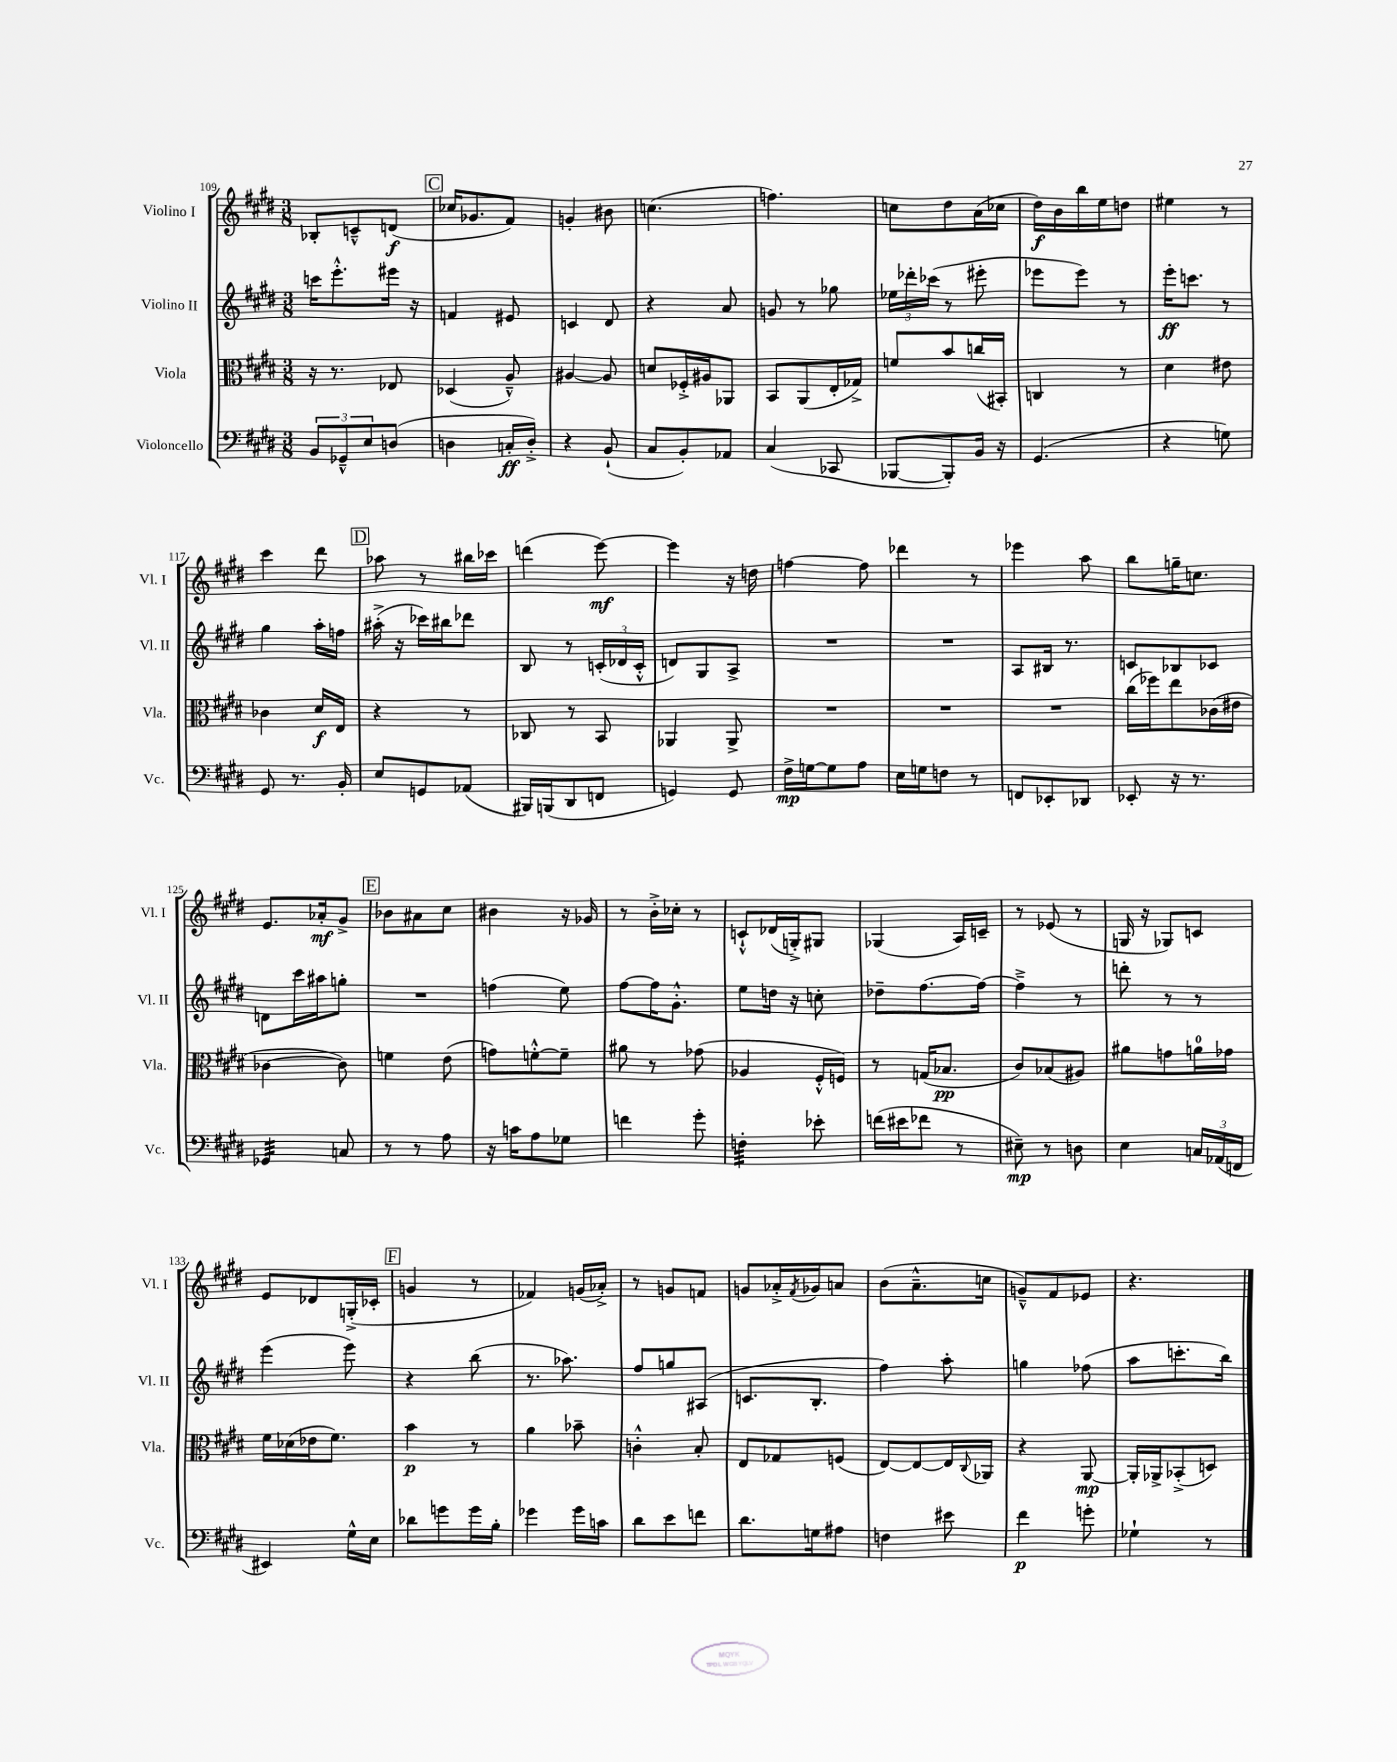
<<
\new StaffGroup <<
\new Staff = "s0" \with { instrumentName = "Violino I" shortInstrumentName = "Vl. I" } {
    \clef treble \key e \major \numericTimeSignature \time 3/8
    bes8-. c'8---^ d'8\f( |
    \mark \markup { \box "C" } ces''16 ges'8. fis'8) |
    g'4-. bis'8 |
    c''4.( |
    f''4.) |
    c''8 dis''8 a'16( ces''16 |
    dis''16\f) b'16 b''16 e''16 d''8 |
    eis''4 r8 |
    cis'''4 dis'''8 |
    \mark \markup { \box "D" } aes''8 r8 bis''16 ces'''16 |
    d'''4( e'''8~\mf) |
    e'''4 r16 d''16 |
    f''4~ f''8 |
    des'''4 r8 |
    ees'''4 a''8 |
    b''8 g''16-- c''8. |
    e'8. aes'16-.\mf gis'8-> |
    \mark \markup { \box "E" } bes'8 ais'8 cis''8 |
    bis'4 r16 ges'16 |
    r8 b'16-.-> ces''16-. r8 |
    c'8-!-^ des'16( g16-.->) gis8 |
    ges4( a16) c'16-- |
    r8 ees'8( r8 |
    g16 r16 ges8) c'8 |
    e'8 des'8 g16-.->( ces'16-. |
    \mark \markup { \box "F" } g'4 r8 |
    fes'4) g'16( aes'16-.->) |
    r8 g'8 f'8 |
    g'8 aes'16-.-> \acciaccatura { fis'8 } ges'16 a'8 |
    b'8( a'8.---^ c''16 |
    g'8---^) fis'8 ees'8 |
    r4. \bar "|." |
}
\new Staff = "s1" \with { instrumentName = "Violino II" shortInstrumentName = "Vl. II" } {
    \clef treble \key e \major \numericTimeSignature \time 3/8
    c'''16 e'''8.-.-^ eis'''16 r16 |
    \mark \markup { \box "C" } f'4 eis'8 |
    c'4 dis'8 |
    r4 a'8 |
    g'8 r8 ges''8 |
    \tuplet 3/2 { ees''16 des'''16-. ces'''16( } r8 eis'''8-. |
    ees'''8 ees'''8) r8 |
    e'''16-.\ff c'''8. r8 |
    gis''4 a''16-. f''16 |
    \mark \markup { \box "D" } ais''16-.->( r16 ces'''16) bis''16 des'''8 |
    b8 r8 \tuplet 3/2 { c'16-.( des'16 c'16-.-^ } |
    d'8) gis8 a8-> |
    R4. |
    R4. |
    a8 bis16 r8. |
    c'8 bes8 ces'8 |
    d'8 cis'''16 ais''16 g''8-. |
    \mark \markup { \box "E" } R4. |
    f''4( e''8) |
    fis''8~ fis''16 gis'8.-.-^ |
    e''8 d''16 r16 c''8-. |
    des''8-- fis''8.~ fis''16~ |
    fis''4---> r8 |
    d'''8-. r8 r8 |
    e'''4( e'''8) |
    \mark \markup { \box "F" } r4 b''8( |
    r8. aes''8.) |
    fis''8 g''8 ais8( |
    c'8. b8.-. |
    fis''4) a''8-. |
    g''4 fes''8( |
    a''8 c'''8.-. b''16) \bar "|." |
}
\new Staff = "s2" \with { instrumentName = "Viola" shortInstrumentName = "Vla." } {
    \clef alto \key e \major \numericTimeSignature \time 3/8
    r16 r8. ees8 |
    \mark \markup { \box "C" } des4( a8---^) |
    ais4~ ais8 |
    d'8 fes16-.-> ais16 aes,8 |
    b,8 a,8( e16-. ges16->) |
    f'8 b'8 c''16( bis,16-.) |
    c4 r8 |
    dis'4 eis'8 |
    ces'4 dis'16\f e16 |
    \mark \markup { \box "D" } r4 r8 |
    ces8 r8 b,8 |
    aes,4 aes,8-> |
    R4. |
    R4. |
    R4. |
    cis''16( fes''16) e''8 ces'16( eis'16 |
    ces'4~ ces'8) |
    \mark \markup { \box "E" } f'4 e'8( |
    g'8) f'8~-.-^ f'8-- |
    ais'8 r8 ges'8( |
    aes4 fis16-.-^ f16) |
    r8 g16( bes8.\pp |
    cis'8) bes8( ais8) |
    ais'8 g'8 a'16-0 ges'16 |
    fis'16 des'16( ees'16 fis'8.) |
    \mark \markup { \box "F" } b'4\p r8 |
    a'4 bes'8-- |
    c'4-.-^ b8-. |
    e8 ges8 f8( |
    e8~) e8~ e16 \appoggiatura { cis8 } aes,16 |
    r4 a,8~\mp |
    a,16-. aes,16-> bes,8-.->( d8) \bar "|." |
}
\new Staff = "s3" \with { instrumentName = "Violoncello" shortInstrumentName = "Vc." } {
    \clef bass \key e \major \numericTimeSignature \time 3/8
    \tuplet 3/2 { b,8 ges,8---^ e8 } d8( |
    \mark \markup { \box "C" } d4 c16-.\ff d16-.->) |
    r4 b,8-!( |
    cis8 b,8-.) aes,8 |
    cis4( ces,8 |
    bes,,8~ bes,,8-.) b,16 r16 |
    gis,4.( |
    r4 g8) |
    gis,8 r8. b,16-. |
    \mark \markup { \box "D" } e8 g,8 aes,8( |
    bis,,16) b,,16( dis,8 f,8 |
    g,4) g,8 |
    fis16->\mp g16~ g8 a8 |
    e16 g16 f8 r8 |
    f,8 ees,8-. des,8 |
    ees,8-. r16 r8. |
    ges,4:32 c8 |
    \mark \markup { \box "E" } r8 r8 a8 |
    r16 c'16 a8 ges8 |
    f'4 gis'8-. |
    f4:32-. ees'8-. |
    f'16( eis'16 fes'8 r8 |
    eis8--\mp) r8 d8 |
    e4 \tuplet 3/2 { c16 aes,16( f,16 } |
    eis,4) gis16-^ e16 |
    \mark \markup { \box "F" } des'8 g'8 g'16 b16-. |
    ges'4 ges'16 c'16 |
    dis'8 e'8 f'8 |
    dis'8. g16 ais8 |
    f4 eis'8 |
    fis'4\p g'8-. |
    ges4-! r8 \bar "|." |
}
>>
>>
\layout { \context { \Score currentBarNumber = #109 } }
